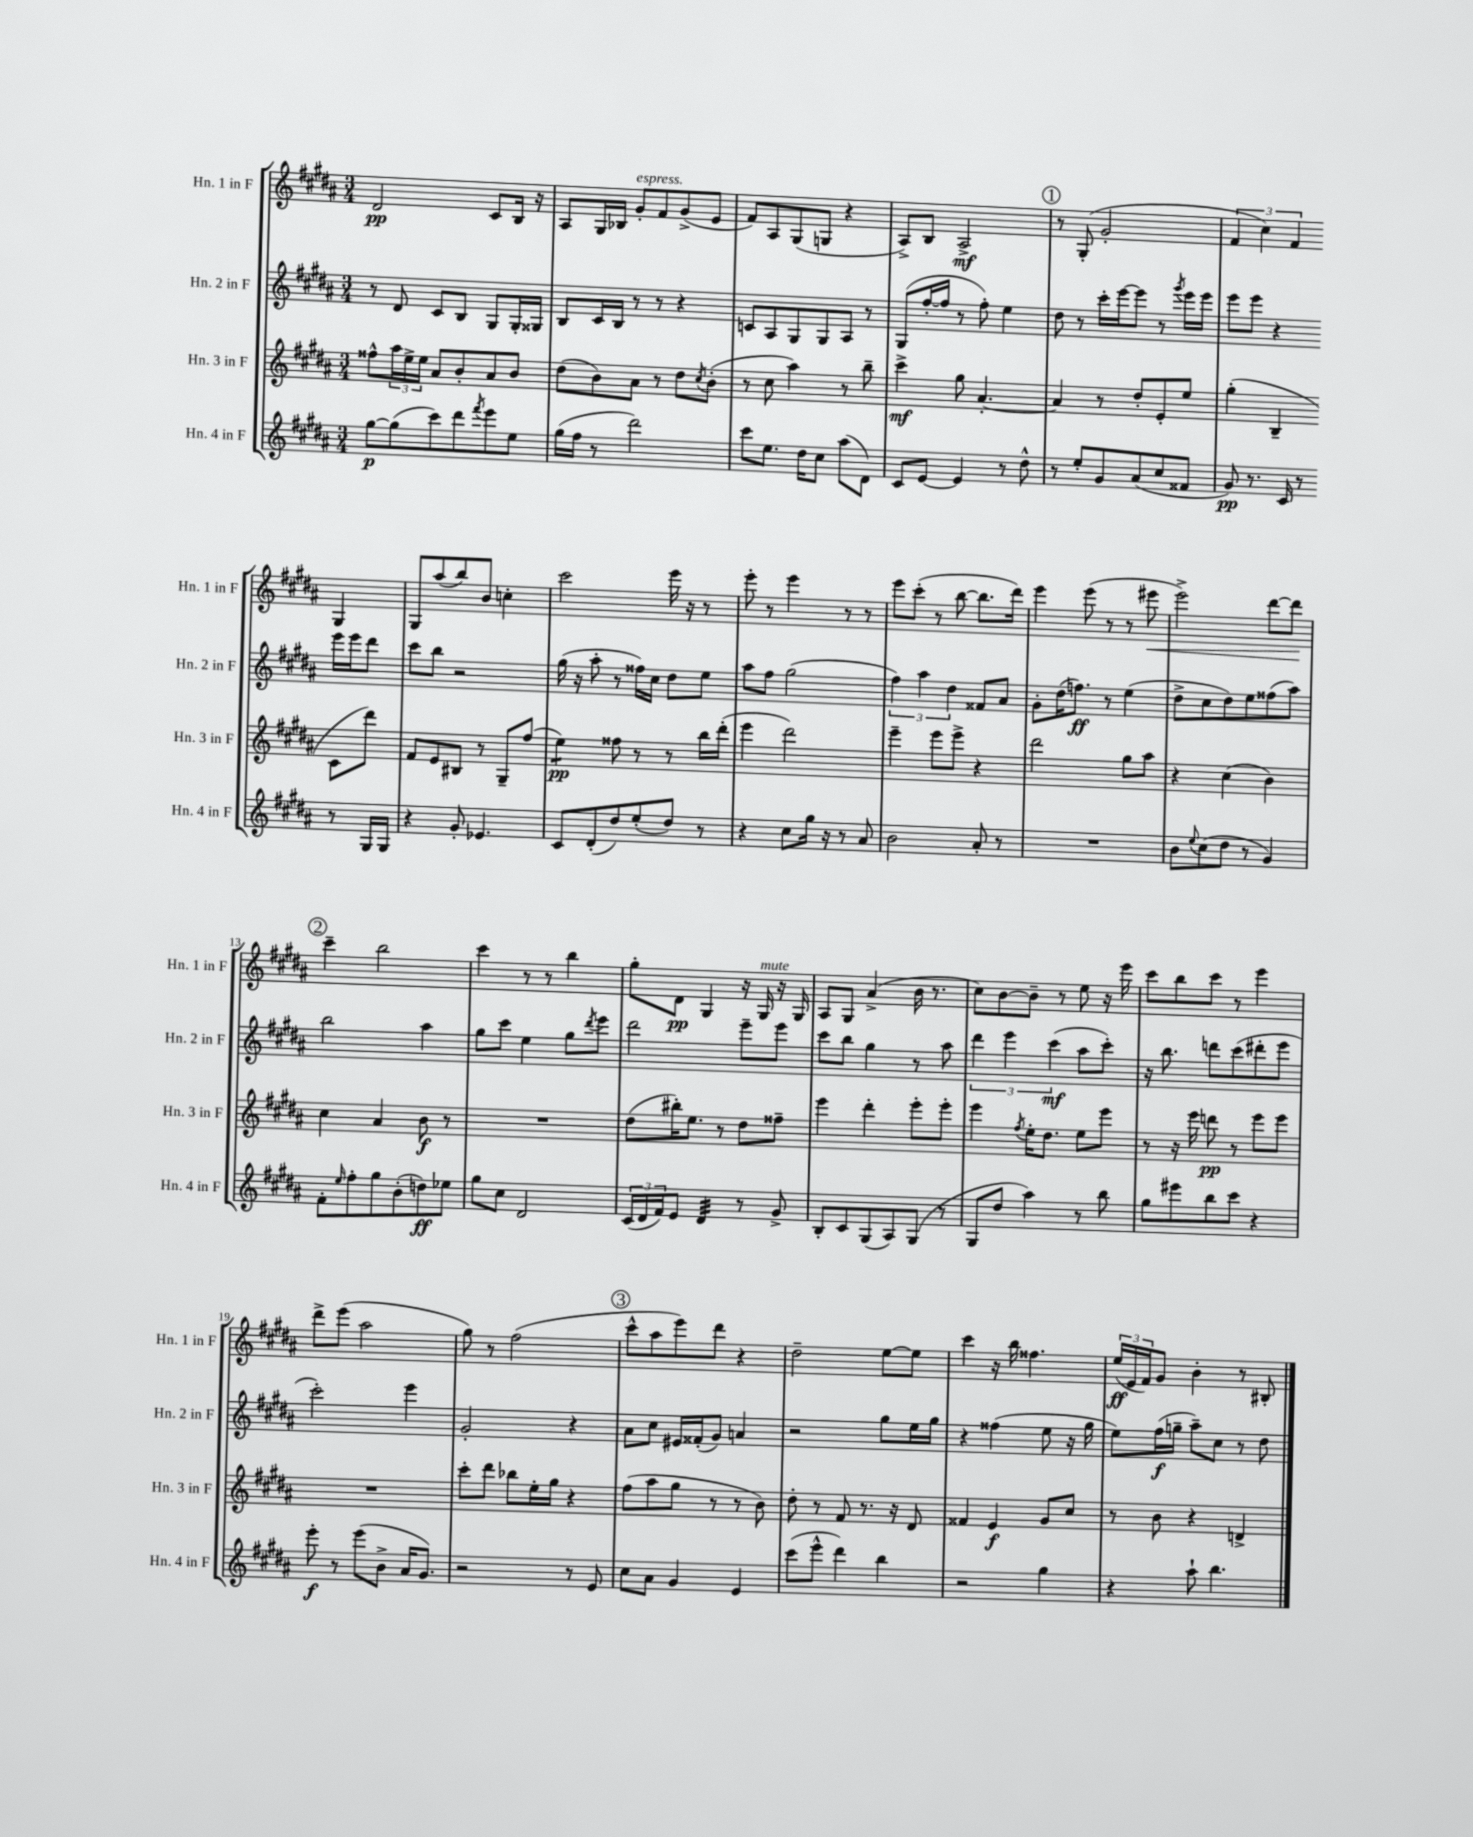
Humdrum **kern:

**kern	**kern	**kern	**kern
*staff4	*staff3	*staff2	*staff1
*clefG2	*clefG2	*clefG2	*clefG2
*k[f#c#g#d#a#]	*k[f#c#g#d#a#]	*k[f#c#g#d#a#]	*k[f#c#g#d#a#]
*M3/4	*M3/4	*M3/4	*M3/4
[8gg#	8ff##^^	8r	2d#
(8gg#]	24aa#	8d#	.
.	24ee^	.	.
.	24ee	.	.
8ccc#)	8a#	8c#	.
8ddd#	8b'	8B	.
8qfff#	.	.	.
8eee	8a#	8G#	8c#
8ee	8b	16G#'	16B
.	.	16G##	16r
=	=	=	=
(16gg#	(8dd#	8B	8A#
16ff#	.	.	.
8r	8b)	16c#	16G#
.	.	16B	16B-
2ddd#)	8a#	8r	8g#'
.	8r	8r	8f#
.	8dd#	4r	(8g#^
.	8qcc#	.	.
.	(8b'	.	8e
=	=	=	=
8ccc#	8r	8c	8f#)
8.ee	8cc#	8A#	8A#
.	4aa#)	8G#	(8G#
16dd#	.	.	.
8cc#	.	8G#	8G
(8aa#	8r	8A#	4r
8d#)	8bb~	8r	.
=	=	=	=
8c#	4ccc#^	(8G#	8A#^)
[8e	.	[16ff#'	8B
.	.	16ff#]	.
4e]	8gg#	8r	2A#^
.	[4.a#'	8ff#')	.
8r	.	4ee	.
8dd#^^	.	.	.
=	=	=	=
8r	4a#]	8dd#	8r
8ee'	.	8r	(8G#'
8g#	8r	16ccc#'	2g#'
.	.	[16eee	.
(8a#	8dd#'	8eee]	.
8cc#	8e'	8r	.
.	.	8qggg#	.
8f##	8ee	16eee	.
.	.	16eee	.
=	=	=	=
8g#)	(4gg#'	8eee	6f#
8.r	.	8eee	.
.	.	.	6cc#)
.	4B~	4r	.
16c#	.	.	.
.	.	.	6f#
8r	.	.	.
8r	8c#	16eee	4G#
.	.	16eee	.
16G#	8ddd#)	8ddd#	.
16G#	.	.	.
=	=	=	=
4r	8f#	8ccc#	8G#
.	8e	8bb	(8aa#
8g#'	8B#	2r	8bb)
4.e-	8r	.	8b
.	8G#~	.	4cc'
.	(8ff#	.	.
=	=	=	=
8c#	4ee)	(16gg#	2ccc#
.	.	16r	.
(8d#'	.	8aa#'	.
8dd#)	8ff##	8r	.
(8ee'	8r	16ff##)	.
.	.	16cc#	.
8dd#)	8r	8dd#	16eee
.	.	.	16r
8r	16bb	8ee	8r
.	(16ddd#'	.	.
=	=	=	=
4r	4eee	8aa#	8eee'
.	.	8ff#	8r
8cc#	2ddd#)	(2gg#	4eee
16gg#	.	.	.
16r	.	.	.
8r	.	.	8r
8a#	.	.	8r
=	=	=	=
2b	4eee~	6ff#)	8eee
.	.	.	(8ccc#'
.	.	6aa#	.
.	8eee	.	8r
.	.	6dd#	.
.	8eee^	.	[8bb
8a#'	4r	8f##	8.bb]
8r	.	8a#	.
.	.	.	16ddd#)
=	=	=	=
2.r	2ddd#	8g#'	4eee
.	.	(16dd#	.
.	.	8.ff)	.
.	.	.	(8eee
.	.	8r	8r
.	8gg#	(4ee	8r
.	8aa#	.	8eee#
=	=	=	=
8b	4r	8dd#^	2eee^)
8qqee	.	.	.
(8cc#	.	8cc#	.
8dd#	(4cc#	8dd#)	.
8r	.	8ee	.
4g#)	4b)	(8ff##	[8ddd#
.	.	8aa#)	8ddd#]
=	=	=	=
8f#'	4cc#	2bb	4ccc#~
16qqee	.	.	.
8ff#'	.	.	.
8gg#	4a#	.	2bb
(8b'	.	.	.
8dd)	8b	4aa#	.
8ee-	8r	.	.
=	=	=	=
8gg#	2.r	8gg#	4ccc#
8cc#	.	8ccc#	.
2d#	.	4ee	8r
.	.	.	8r
.	.	8gg#	4bb
.	.	8qddd#	.
.	.	8eee	.
=	=	=	=
(24c#	(8dd#	2ddd#	8gg#'
24d#	.	.	.
24f#)	.	.	.
8e	16bb#')	.	8d#
.	8.ee	.	.
4d#	.	.	4G#
.	8r	.	.
8r	8dd#	8eee~	16r
.	.	.	16G#
8g#^	8ff##~	8eee	16r
.	.	.	16G#
=	=	=	=
8B'	4eee	8ccc#	8A#
8c#	.	8bb	8G#
(8G#	4ddd#'	4gg#	(4a#^
8A#)	.	.	.
(8G#	8eee'	8r	16b
.	.	.	8.r
8r	8eee'	8aa#	.
=	=	=	=
8G#	4eee	6ddd#	8cc#)
8dd#	.	.	[8b
.	.	6eee	.
.	8qff#	.	.
4aa#)	16ee'	.	8b~]
.	8.dd#	.	.
.	.	(6ccc#	.
.	.	.	8r
8r	8ee	8aa#	8ee
8bb	8eee	8ccc#')	16r
.	.	.	16eee
=	=	=	=
8gg#	8r	16r	8ccc#
.	.	8.bb	.
8eee#	16r	.	8bb
.	16eee	.	.
8bb	8ddd	8ddd	8ccc#
8ccc#	8r	(8ccc#	8r
4r	8eee	8ddd#'	4eee
.	8eee	8eee	.
=	=	=	=
8eee'	2.r	2ccc#')	8ddd#^
8r	.	.	(8eee
(8eee	.	.	2aa#
8b^	.	.	.
16a#	.	4eee	.
8.g#)	.	.	.
=	=	=	=
2r	8ccc#'	2g#'	8gg#)
.	8ddd#	.	8r
.	8bb-	.	(2ff#
.	16ee'	.	.
.	16gg#	.	.
8r	4r	4r	.
8e	.	.	.
=	=	=	=
8cc#	(8ff#	8a#	8ccc#^^
8a#	8aa#	8cc#	8aa#
4g#	8gg#	16e#	8eee)
.	.	(16f##'	.
.	8r	8g#)	8ddd#
4e	8r	4a	4r
.	8b)	.	.
=	=	=	=
(8ccc#	8dd#'	2r	2dd#~
8eee^^	8r	.	.
4ddd#)	8f#	.	.
.	8.r	.	.
4bb	.	8gg#	[8ee
.	16r	.	.
.	8d#	16ee	8ee]
.	.	16gg#	.
=	=	=	=
2r	4f##	4r	4ccc#
.	4e	(4ff##	16r
.	.	.	16bb
.	.	.	4.ff##
4gg#	8g#	8ee	.
.	8cc#	16r	.
.	.	16gg#	.
=	=	=	=
4r	8r	8ee)	(24ee
.	.	.	24e
.	.	.	24f#)
.	8b	(16ff#	8g#
.	.	16gg~	.
8aa#`	4r	8aa#~)	4b'
4.bb	.	8cc#	.
.	4d^	8r	8r
.	.	8dd#	8B#'
==	==	==	==
*-	*-	*-	*-
